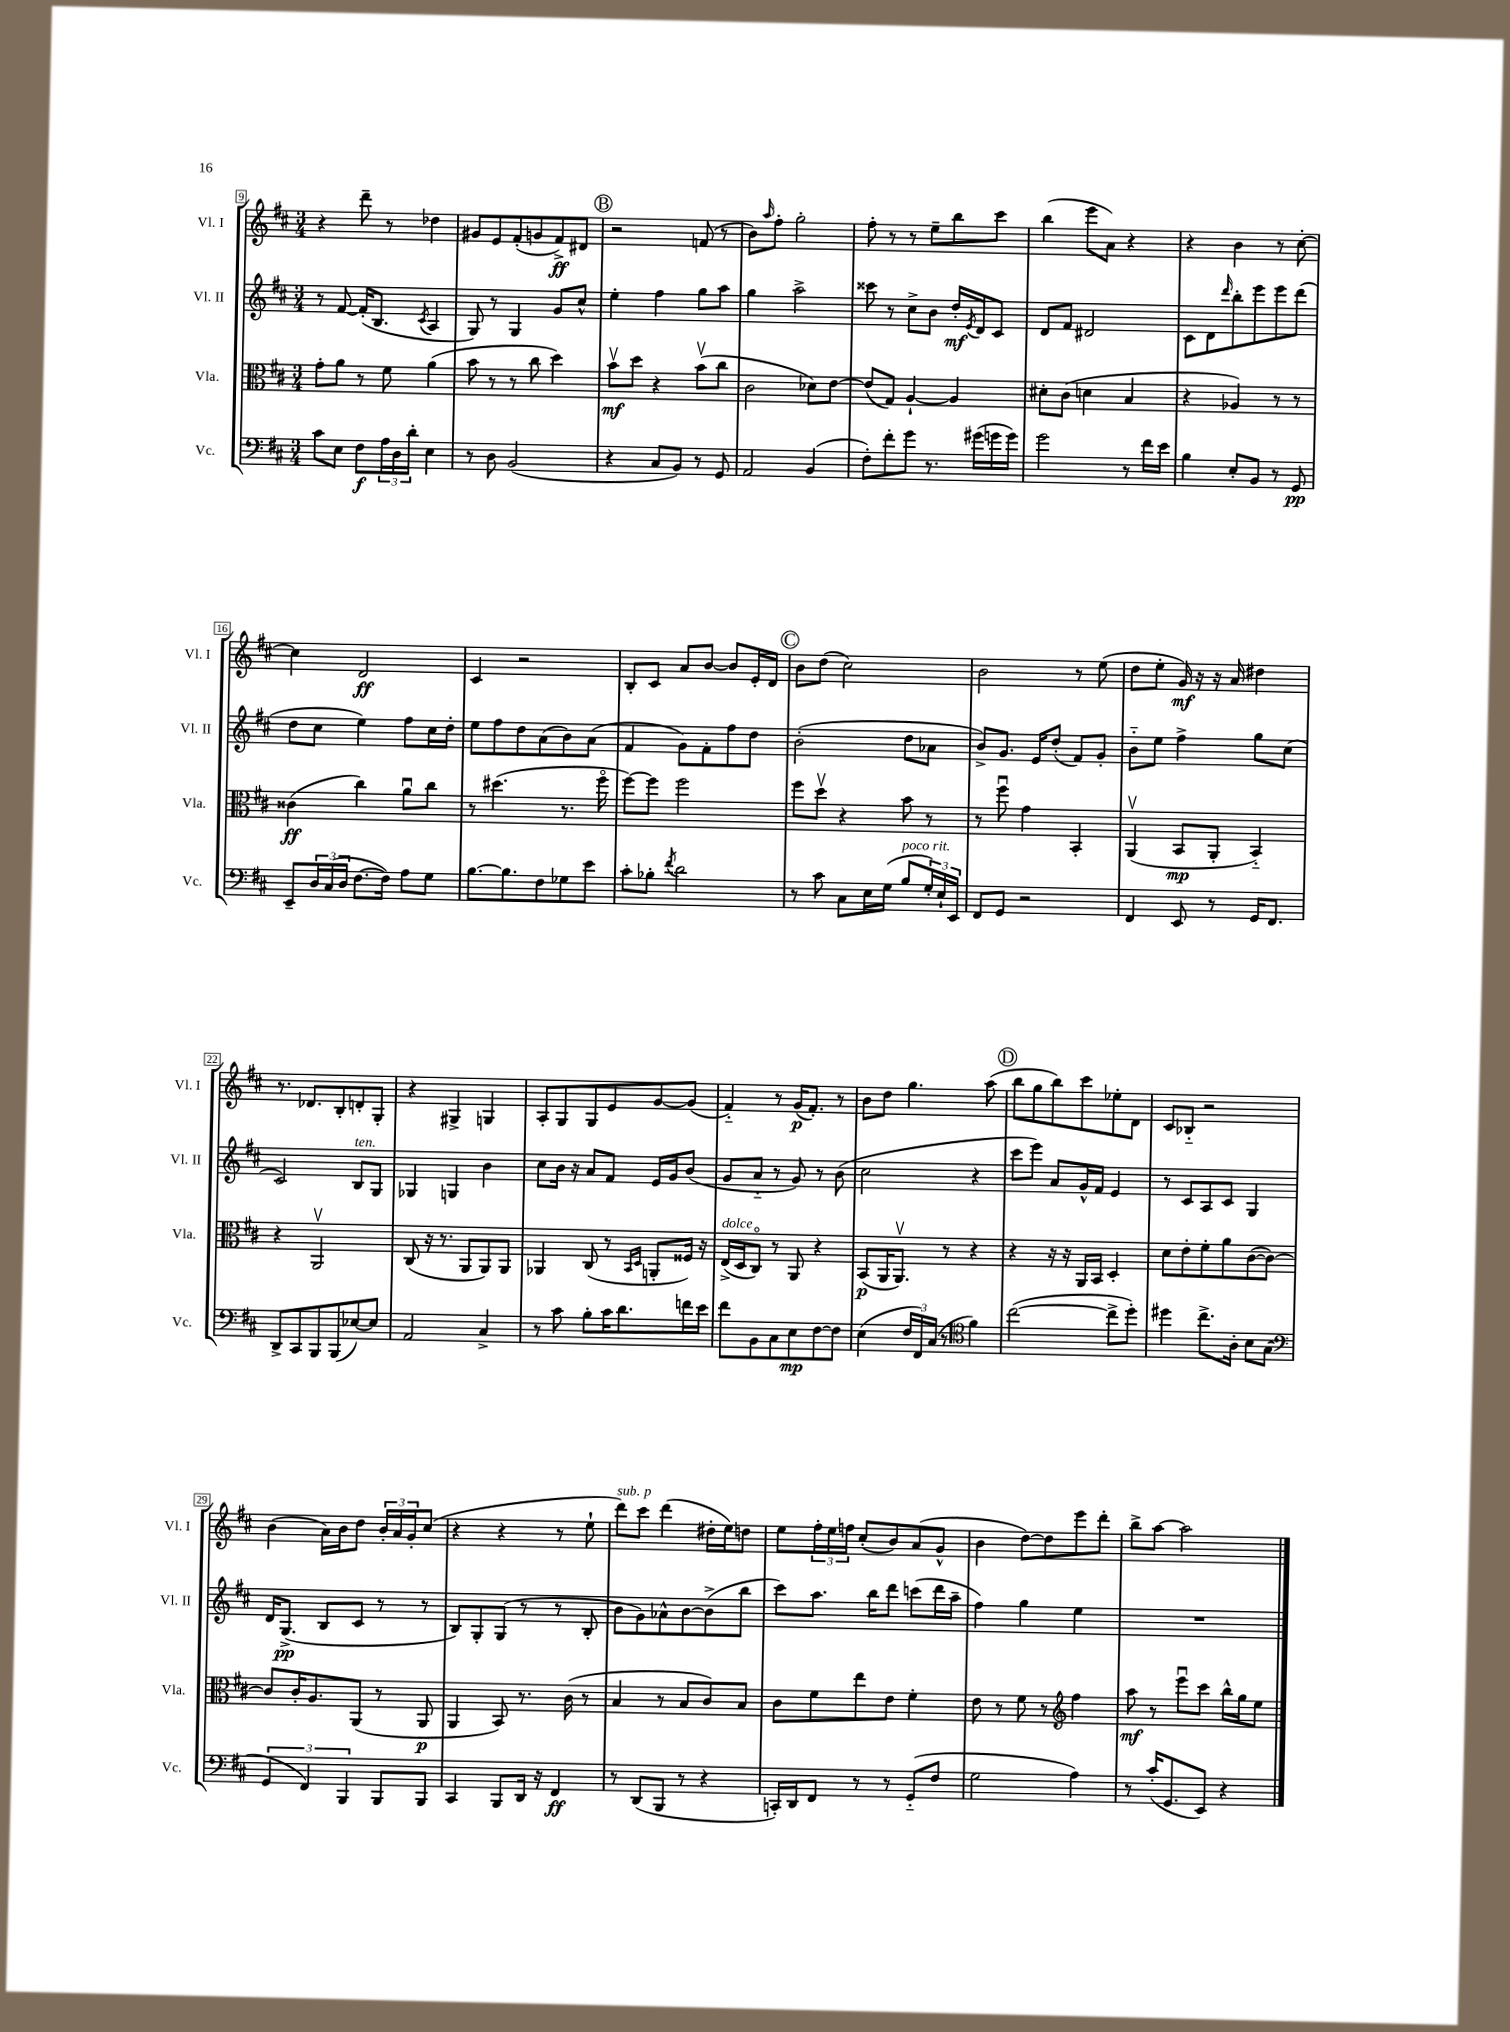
<<
\new StaffGroup <<
\new Staff = "s0" \with { instrumentName = "Vl. I" shortInstrumentName = "Vl. I" } {
    \clef treble \key d \major \numericTimeSignature \time 3/4
    r4 d'''8-- r8 des''4 |
    gis'8 e'8 fis'8-.( g'8 fis'8->\ff) dis'8 |
    \mark \markup { \circle "B" } r2 f'8( r8 |
    b'8) \grace { a''16 } fis''8-. g''2-. |
    fis''8-. r8 r8 e''8-- b''8 cis'''8 |
    b''4( e'''8 a'8) r4 |
    r4 b'4 r8 cis''8~-. |
    cis''4 d'2\ff |
    cis'4 r2 |
    b8-. cis'8 a'8 b'8~ b'8 e'16-. d'16 |
    \mark \markup { \circle "C" } b'8 d''8( cis''2) |
    b'2 r8 e''8( |
    d''8 e''8-. g'16\mf) r16 r16 a'16 dis''4 |
    r8. des'8. b8-. d'8-. g8-. |
    r4 gis4-> g4 |
    a8-. g8 g8 e'8 g'8~ g'8( |
    fis'4-_) r8 g'16\p( fis'8.-.) r8 |
    b'8 d''8 g''4. a''8( |
    \mark \markup { \circle "D" } b''8 g''8 b''8) cis'''8 ees''8-. d'8 |
    cis'8 bes8-_ r2 |
    b'4( a'16) b'16 d''8 \tuplet 3/2 { b'16-. a'16 g'16-. } cis''8( |
    r4 r4 r8 e''8-! |
    d'''8^\markup { \italic "sub. p" }) cis'''8 d'''4( dis''16-. e''16) d''8 |
    e''8 \tuplet 3/2 { fis''16-. e''16 f''16 } cis''8-.( b'8) a'8( g'8-^ |
    b'4 d''8~) d''8 e'''8 d'''8-. |
    b''8-> a''8~ a''2 \bar "|." |
}
\new Staff = "s1" \with { instrumentName = "Vl. II" shortInstrumentName = "Vl. II" } {
    \clef treble \key d \major \numericTimeSignature \time 3/4
    r8 fis'8~ fis'16-.( b8. \acciaccatura { cis'8 } a4 |
    g8) r8 g4 g'8 cis''8-^ |
    \mark \markup { \circle "B" } e''4-. fis''4 g''8 a''8 |
    g''4 a''2-> |
    cisis'''8 r8 cis''8-> b'8 d''16-.\mf \acciaccatura { e'8 } d'16 cis'8 |
    d'8 fis'8 dis'2 |
    cis'8 d'8 \grace { d'''16 } b''8-. e'''8 e'''8 d'''8( |
    d''8 cis''8 e''4) fis''8 cis''16 d''16-. |
    e''8 fis''8 d''8 a'8( b'8) a'8( |
    fis'4 g'8) fis'8-. fis''8 d''8 |
    \mark \markup { \circle "C" } b'2-.( d''8 aes'8 |
    b'8->) g'8. e'16 d''8-.( fis'8) g'8-. |
    b'8-_ e''8 fis''4-> g''8 cis''8( |
    cis'2) b8^\markup { \italic "ten." } g8 |
    ges4 g4 b'4 |
    cis''8 b'16 r16 a'8 fis'8 e'16 g'16 b'8( |
    g'8 a'8-_ r8 g'8) r8 b'8( |
    cis''2 r4 |
    \mark \markup { \circle "D" } cis'''8 e'''8) a'8 g'16-^ fis'16 e'4 |
    r8 cis'8 a8 cis'8 g4 |
    d'16 g8.->\pp( b8 cis'8 r8 r8 |
    b8) g8-. g8( r8 r8 b8-. |
    b'8 g'8) aes'8-^ b'8~ b'8->( b''8 |
    cis'''8) a''8. b''16 d'''8 c'''8( d'''16 a''16-- |
    fis''4) g''4 e''4 |
    R2. \bar "|." |
}
\new Staff = "s2" \with { instrumentName = "Vla." shortInstrumentName = "Vla." } {
    \clef alto \key d \major \numericTimeSignature \time 3/4
    g'8-. a'8 r8 fis'8 a'4( |
    b'8 r8 r8 cis''8 d''4) |
    \mark \markup { \circle "B" } b'8\upbow\mf d''8 r4 b'8\upbow( cis''8 |
    cis'2 des'8) e'8~ |
    e'8( g8) a4~-! a4 |
    dis'8-. cis'8( d'4 b4 |
    r4 aes4) r8 r8 |
    cisis'4\ff( cis''4) a'8\downbow cis''8 |
    r8 dis''4.( r8. fis''16\flageolet |
    fis''8~) fis''8 fis''2 |
    \mark \markup { \circle "C" } fis''8 d''8\upbow r4 b'8 r8 |
    r8 fis''8\downbow g'4 b,4-. |
    a,4\upbow( b,8\mp a,8-. b,4-_) |
    r4 a,2\upbow |
    cis8( r16 r8. a,8 a,8) a,8 |
    aes,4 cis8( r8 \grace { b,16 d16 } a,8-. fisis16) r16 |
    e16->^\markup { \italic "dolce" }( d16 cis8\flageolet) r8 a,8 r4 |
    b,8\p( a,16 a,8.\upbow) r8 r4 |
    \mark \markup { \circle "D" } r4 r16 r16 a,16 b,16 d4-. |
    d'8 e'8-. fis'8-. a'8 cis'8~( cis'8~) |
    cis'8 cis'16-. a8. a,8( r8 a,8\p |
    a,4 b,8) r8. cis'16( r8 |
    b4 r8 b8 cis'8) b8 |
    cis'8 fis'8 e''8 e'8 fis'4-. |
    e'8 r8 fis'8 r8 \clef treble fis''4 |
    a''8\mf r8 e'''8\downbow cis'''8 b''16-^ g''16 e''8 \bar "|." |
}
\new Staff = "s3" \with { instrumentName = "Vc." shortInstrumentName = "Vc." } {
    \clef bass \key d \major \numericTimeSignature \time 3/4
    cis'8 e8 fis8\f \tuplet 3/2 { a16 d16 d'16-. } e4 |
    r8 d8 b,2( |
    \mark \markup { \circle "B" } r4 cis8 b,8) r8 g,8 |
    a,2 b,4( |
    fis8-.) fis'8-. g'8 r8. gis'16( g'16 g'16) |
    g'2 r8 fis'16 e'16 |
    b4 e8-. b,8 r8 g,8\pp |
    e,8-- \tuplet 3/2 { d16 cis16( d16 } fis8.~ fis16) a8 g8 |
    b8.~ b8. fis8 ges8 e'8 |
    cis'8-. bes8-. \acciaccatura { fis'8 } d'2 |
    \mark \markup { \circle "C" } r8 cis'8 cis8 e16 g16( b8^\markup { \italic "poco rit." } \tuplet 3/2 { g16-.) e16-! e,16 } |
    fis,8 g,8 r2 |
    fis,4 e,8 r8 g,16 fis,8. |
    d,8-> cis,8 b,,8 b,,8( ees8~) ees8 |
    a,2 cis4-> |
    r8 cis'8 b8-. cis'16 d'8. f'16 e'16 |
    fis'8 b,8 cis8 e8\mp fis8~ fis8 |
    e4( \tuplet 3/2 { fis16 fis,16) cis16( } r8 \clef tenor fis'4) |
    \mark \markup { \circle "D" } cis''2~( cis''8-> d''8-.) |
    dis''4 cis''8.-> a16-. b8 g8( |
    \clef bass \tuplet 3/2 { g,4 fis,4) b,,4 } b,,8 b,,8 |
    cis,4 b,,8 d,16 r16 fis,4\ff |
    r8 d,8( b,,8 r8 r4 |
    c,16-.) d,16 fis,8 r8 r8 g,8-_( fis8 |
    g2 a4) |
    r8 cis'16-.( g,8. e,8) r4 \bar "|." |
}
>>
>>
\layout { \context { \Score currentBarNumber = #9 \override BarNumber.stencil = #(make-stencil-boxer 0.1 0.3 ly:text-interface::print) } }
